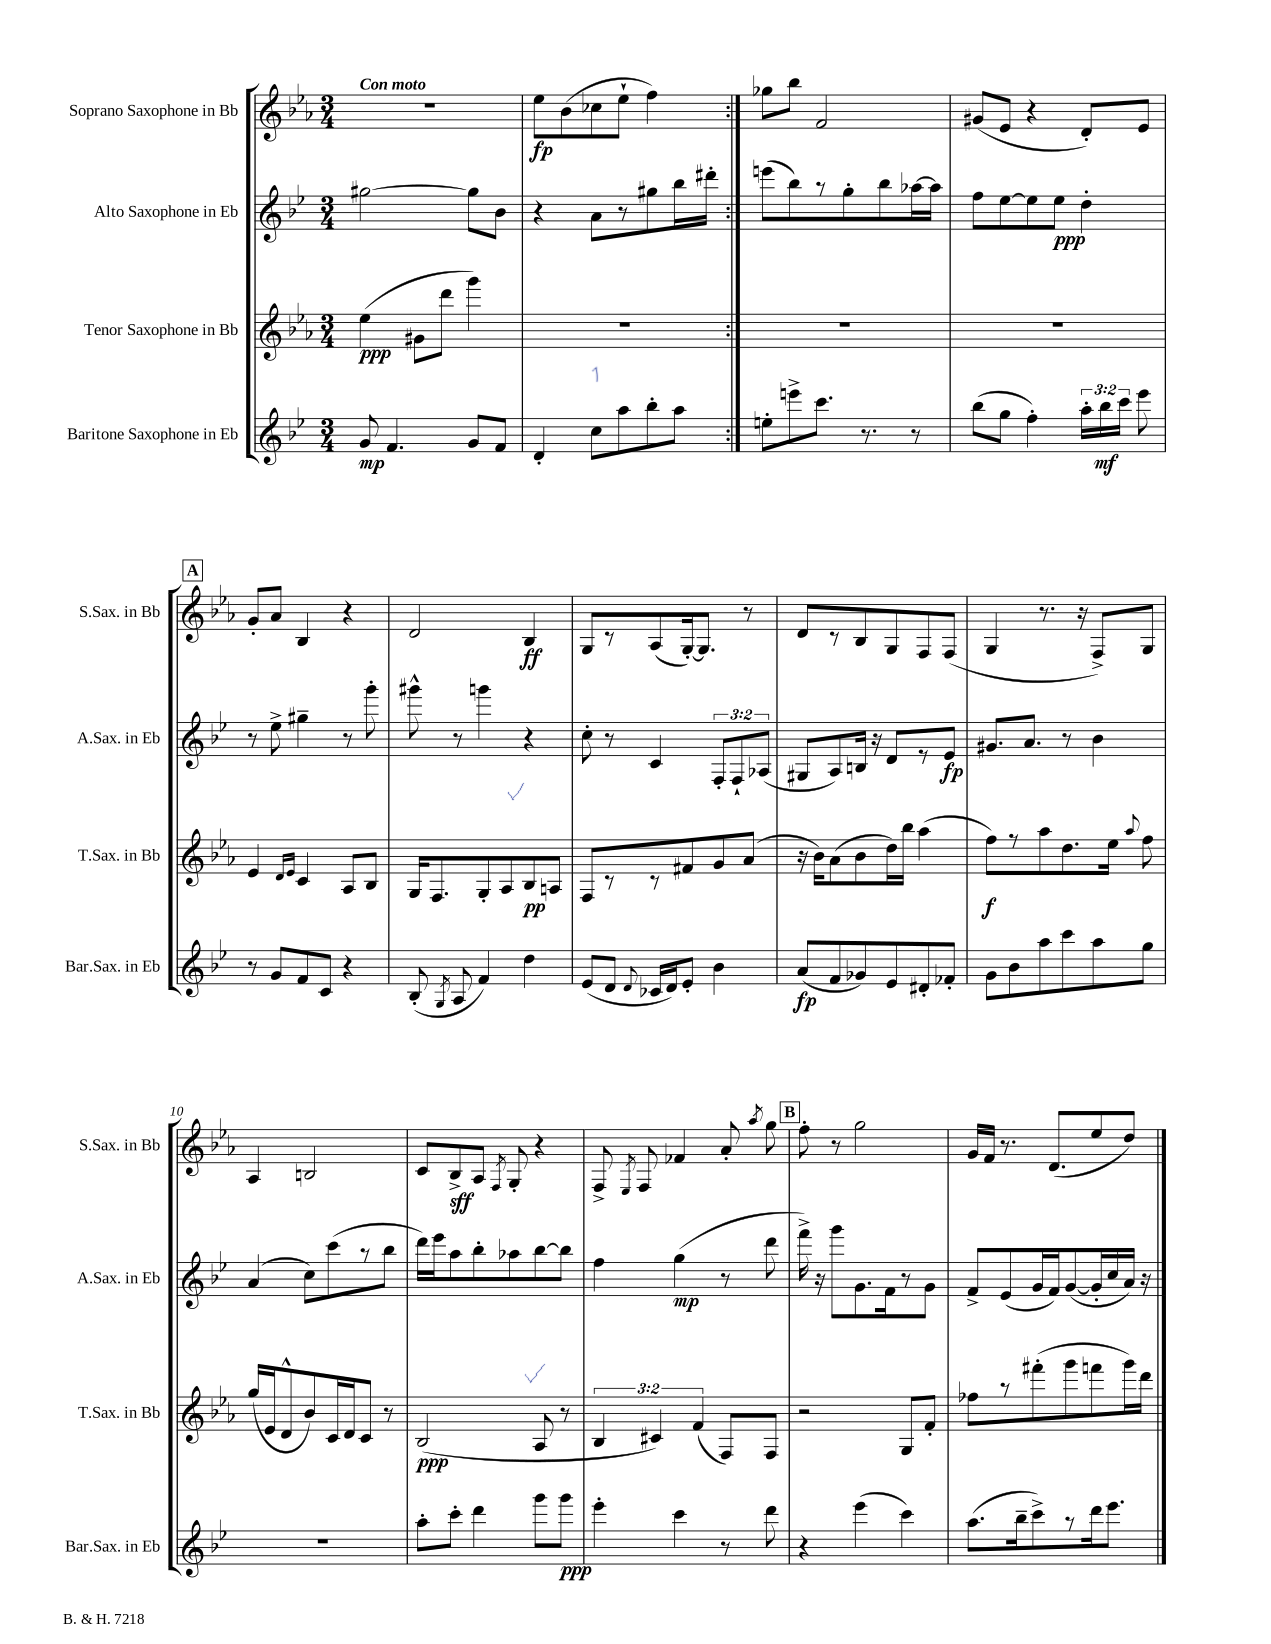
<<
\new StaffGroup <<
\new Staff = "s0" \with { instrumentName = "Soprano Saxophone in Bb" shortInstrumentName = "S.Sax. in Bb" } {
    \clef treble \key ees \major \numericTimeSignature \time 3/4 \tempo "Con moto"
    \autoBeamOff \repeat volta 2 { R2. |
    ees''8[\fp bes'8( ces''8 ees''8]-! f''4) | }
    ges''8[ bes''8] f'2 |
    gis'8[( ees'8] r4 d'8[-.) ees'8] |
    \mark \markup { \box "A" } g'8[-. aes'8] bes4 r4 |
    d'2 bes4\ff |
    g8[ r8 aes8( g16~-.) g8.] r8 |
    d'8[ r8 bes8 g8 f8 f8]( |
    g4 r8. r16 f8[->) g8] |
    aes4 b2 |
    c'8[ bes8->\sff aes8] \acciaccatura { f8 } g8-. r4 |
    f8-> \acciaccatura { ees8 } f8 fes'4 aes'8-. \acciaccatura { aes''8 } g''8 |
    \mark \markup { \box "B" } f''8-. r8 g''2 |
    g'16[ f'16] r8. d'8.[( ees''8 d''8]) \bar "|." |
}
\new Staff = "s1" \with { instrumentName = "Alto Saxophone in Eb" shortInstrumentName = "A.Sax. in Eb" } {
    \clef treble \key bes \major \numericTimeSignature \time 3/4 \override Staff.TupletNumber.text = #tuplet-number::calc-fraction-text
    \autoBeamOff \repeat volta 2 { gis''2~ gis''8[ bes'8] |
    r4 a'8[ r8 gis''8 bes''16 dis'''16]-. | }
    e'''8[( bes''8) r8 g''8-. bes''8 aes''16~ aes''16] |
    f''8[ ees''8~ ees''8 ees''8]\ppp d''4-. |
    \mark \markup { \box "A" } r8 ees''8-> gis''4-- r8 g'''8-. |
    gis'''8-^ r8 g'''4 r4 |
    c''8-. r8 c'4 \tuplet 3/2 { f8[-. f8-! aes8]( } |
    gis8[ a8) b16] r16 d'8[ r8 ees'8]\fp |
    gis'8.[ a'8.] r8 bes'4 |
    a'4( c''8[) c'''8( r8 bes''8] |
    d'''16[) ees'''16 a''8 bes''8-. aes''8 bes''8~ bes''8] |
    f''4 g''4\mp( r8 d'''8 |
    \mark \markup { \box "B" } f'''16->) r16 g'''8[ g'8. f'16 r8 g'8] |
    f'8[-> ees'8( g'16 f'16) g'8~( g'16-. c''16 a'16]) r16 \bar "|." |
}
\new Staff = "s2" \with { instrumentName = "Tenor Saxophone in Bb" shortInstrumentName = "T.Sax. in Bb" } {
    \clef treble \key ees \major \numericTimeSignature \time 3/4 \override Staff.TupletNumber.text = #tuplet-number::calc-fraction-text
    \autoBeamOff \repeat volta 2 { ees''4\ppp( gis'8[ d'''8] g'''4) |
    R2. | }
    R2. |
    R2. |
    \mark \markup { \box "A" } ees'4 \grace { d'16[ ees'16] } c'4 aes8[ bes8] |
    g16[ f8. g8-. aes8 bes8\pp a8] |
    f8[ r8 r8 fis'8 g'8 aes'8]( |
    r16 bes'16[) aes'8( bes'8 d''16) bes''16] aes''4( |
    f''8[\f) r8 aes''8 d''8. ees''16] \appoggiatura { aes''8 } f''8 |
    g''16[( ees'16 d'8-^ bes'8) c'16 d'16 c'8] r8 |
    bes2\ppp( aes8 r8 |
    \tuplet 3/2 { bes4 cis'4) f'4( } f8[) f8] |
    \mark \markup { \box "B" } r2 g8[ f'8]-. |
    fes''8[ r8 fis'''8-.( g'''8 f'''8 g'''16) d'''16] \bar "|." |
}
\new Staff = "s3" \with { instrumentName = "Baritone Saxophone in Eb" shortInstrumentName = "Bar.Sax. in Eb" } {
    \clef treble \key bes \major \numericTimeSignature \time 3/4 \override Staff.TupletNumber.text = #tuplet-number::calc-fraction-text
    \autoBeamOff \repeat volta 2 { g'8\mp f'4. g'8[ f'8] |
    d'4-. c''8[ a''8 bes''8-. a''8] | }
    e''8[-. e'''8-> c'''8.] r8. r8 |
    bes''8[( g''8] f''4-.) \tuplet 3/2 { a''16[-. bes''16\mf c'''16] } ees'''8 |
    \mark \markup { \box "A" } r8 g'8[ f'8 c'8] r4 |
    bes8-.( \acciaccatura { g8 } a8 f'4) d''4 |
    ees'8[( d'8] \appoggiatura { d'8 } ces'16[ d'16) ees'8]-. bes'4 |
    a'8[\fp( f'8 ges'8) ees'8 dis'8-. fes'8]-. |
    g'8[ bes'8 a''8 c'''8 a''8 g''8] |
    R2. |
    a''8[-. c'''8]-. d'''4 g'''8[ g'''8]\ppp |
    ees'''4-. c'''4 r8 d'''8 |
    \mark \markup { \box "B" } r4 ees'''4( c'''4) |
    a''8.[( bes''16-- c'''8->) r8 d'''16 ees'''8.] \bar "|." |
}
>>
>>
